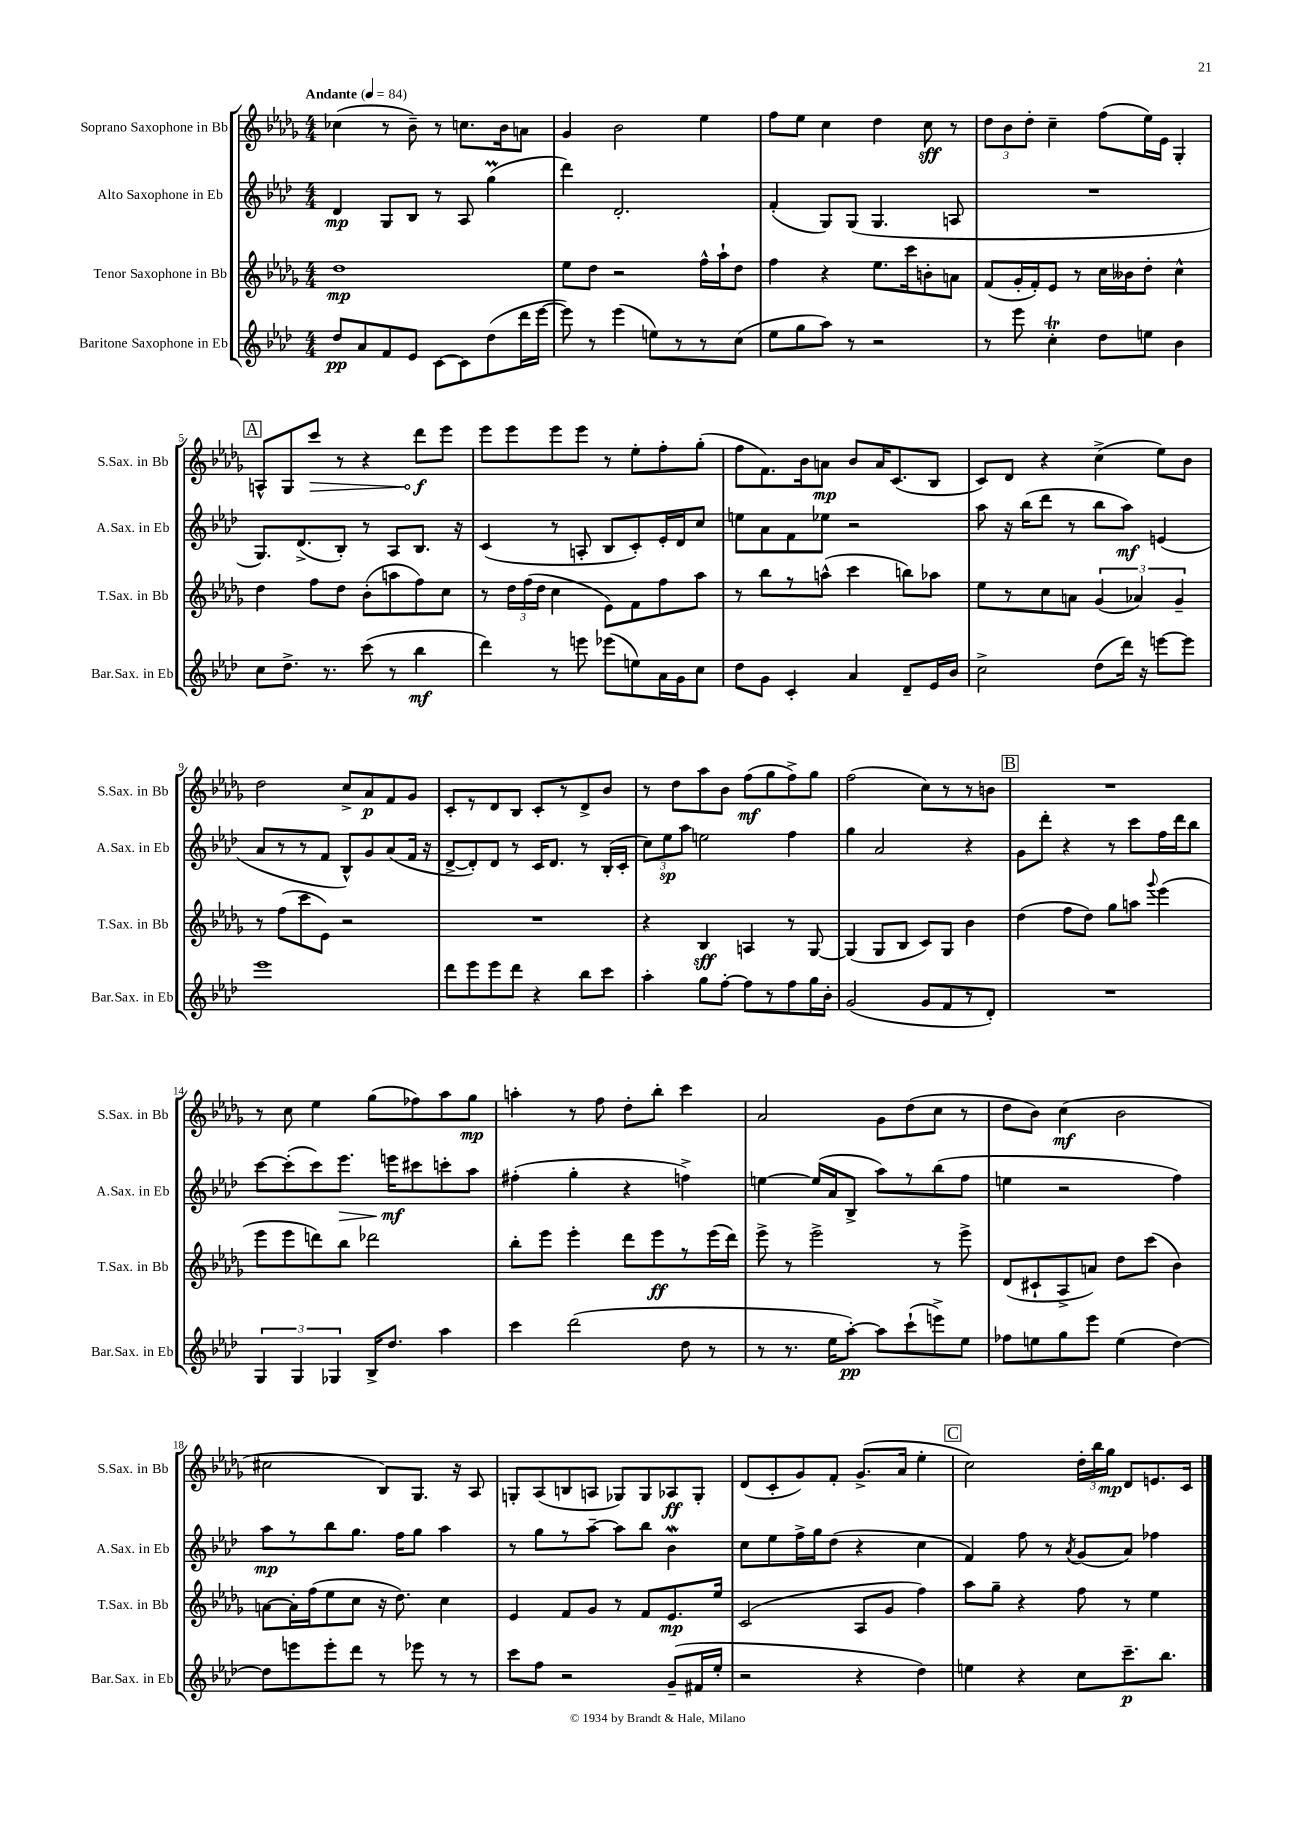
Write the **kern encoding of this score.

**kern	**dynam	**kern	**dynam	**kern	**dynam	**kern	**dynam
*part4	*part4	*part3	*part3	*part2	*part2	*part1	*part1
*staff4	*staff4	*staff3	*staff3	*staff2	*staff2	*staff1	*staff1
*I"Baritone Saxophone in Eb	*	*I"Tenor Saxophone in Bb	*	*I"Alto Saxophone in Eb	*	*I"Soprano Saxophone in Bb	*
*I'Bar.Sax. in Eb	*	*I'T.Sax. in Bb	*	*I'A.Sax. in Eb	*	*I'S.Sax. in Bb	*
*clefG2	*	*clefG2	*	*clefG2	*	*clefG2	*
*k[b-e-a-d-]	*	*k[b-e-a-d-g-]	*	*k[b-e-a-d-]	*	*k[b-e-a-d-g-]	*
*M4/4	*	*M4/4	*	*M4/4	*	*M4/4	*
*MM84	*	*MM84	*	*MM84	*	*MM84	*
=1	=1	=1	=1	=1	=1	=1	=1
!	!	!	!	!	!	!LO:TX:a:B:t=Andante	!
8dd-/L	pp	1dd-	mp	4d-/	mp	(4cc-X\	.
8a-/	.	.	.	.	.	.	.
8f/	.	.	.	8G/L	.	8r	.
8e-/J	.	.	.	8B-/J	.	8b-~\)	.
[8c\L	.	.	.	8r	.	8r	.
8c\]	.	.	.	8A-/	.	8.ccn\L	.
(8dd-\	.	.	.	(4ggm\	.	.	.
.	.	.	.	.	.	16b-\k	.
16ddd-\L	.	.	.	.	.	8an\J	.
[16eee-\JJ	.	.	.	.	.	.	.
=2	=2	=2	=2	=2	=2	=2	=2
8eee-\])	.	8ee-\L	.	4ddd-\)	.	4g-/	.
8r	.	8dd-\J	.	.	.	.	.
(4eee-\	.	2r	.	2.d-'/	.	2b-\	.
8een\L)	.	.	.	.	.	.	.
8r	.	.	.	.	.	.	.
8r	.	16ff^^\LL	.	.	.	4ee-\	.
.	.	16aa-`\J	.	.	.	.	.
(8cc\J	.	8dd-\J	.	.	.	.	.
=3	=3	=3	=3	=3	=3	=3	=3
8ee-\L	.	4ff\	.	(4f'/	.	8ff\L	.
8gg\	.	.	.	.	.	8ee-\J	.
8aa-\J)	.	4r	.	8G/L)	.	4cc\	.
8r	.	.	.	(8G/J	.	.	.
2r	.	8.ee-\L	.	4.G/	.	4dd-\	.
.	.	16ccc\k	.	.	.	.	.
.	.	8bn'\	.	.	.	8cc\	sff
.	.	8an\J	.	8An/	.	8r	.
=4	=4	=4	=4	=4	=4	=4	=4
8r	.	(8f/L	.	1r	.	12dd-\L	.
.	.	.	.	.	.	12b-\	.
8eee-\	.	16g-'/L	.	.	.	.	.
.	.	.	.	.	.	12dd-'\J	.
.	.	16f'/J)	.	.	.	.	.
4cct'\	.	8e-/J	.	.	.	4cc~\	.
.	.	8r	.	.	.	.	.
8dd-\L	.	16cc\LL	.	.	.	(8ff\L	.
.	.	16b--X\J	.	.	.	.	.
8een\J	.	8dd-'\J	.	.	.	16ee-\L)	.
.	.	.	.	.	.	16e-\JJ	.
4b-\	.	4cc^^\	.	.	.	4G-'/	.
!!LO:LB:g=z
!!LO:REH:place=s1:t=A
=5	=5	=5	=5	=5	=5	=5	=5
8cc\L	.	4dd-\	.	8.G/L)	.	8An^^/L	.
8.dd-^\J	.	.	.	.	.	8G-/	.
.	.	.	.	(8.d-^/	.	.	.
!	!	!	!	!	!	!	!LO:HP:b
.	.	8ff\L	.	.	.	8ccc/J	>
8.r	.	.	.	.	.	.	.
.	.	8dd-\J	.	8B-'/J)	.	8r	.
(8ccc\	.	(8b-'\L	.	8r	.	4r	.
8r	.	8aan\	.	8A-/L	.	.	.
4bb-\	mf	8ff\)	.	8.B-/J	.	8ddd-\L	f
.	.	8cc\J	.	.	.	8eee-\J	]
.	.	.	.	16r	.	.	.
=6	=6	=6	=6	=6	=6	=6	=6
4ddd-\)	.	8r	.	(4c/	.	8eee-\L	.
.	.	24dd-\LL	.	.	.	8eee-\	.
.	.	(24ff\	.	.	.	.	.
.	.	24dd-\JJ	.	.	.	.	.
8r	.	4cc\	.	8r	.	8eee-\	.
8eeen\	.	.	.	8An'/	.	8eee-\J	.
(8eee-X\L	.	8e-\L)	.	8B-/L	.	8r	.
8een\)	.	8f\	.	8c'/)	.	8ee-'\L	.
16a-\L	.	8ff\	.	16e-'/L	.	8ff'\	.
16g\J	.	.	.	16d-/J	.	.	.
8cc\J	.	8aa-\J	.	8cc/J	.	(8gg-'\J	.
=7	=7	=7	=7	=7	=7	=7	=7
8dd-\L	.	8r	.	8een\L	.	8ff\L	.
8g\J	.	8bb-\L	.	8a-\	.	8.f\)	.
4c'/	.	8r	.	8f\	.	.	.
.	.	.	.	.	.	16b-\k	.
.	.	(8aan^^\J	.	8ee-X\J	.	8an\J	mp
4a-/	.	4ccc\	.	2r	.	8b-/L	.
.	.	.	.	.	.	16a/K	.
.	.	.	.	.	.	(8.c/	.
8d-~/L	.	8bbn\L)	.	.	.	.	.
16e-/L	.	8aa-X\J	.	.	.	8B-/J	.
16b-/JJ	.	.	.	.	.	.	.
=8	=8	=8	=8	=8	=8	=8	=8
2cc^\	.	8ee-\L	.	8aa-\	.	8c/L)	.
.	.	8r	.	16r	.	8d-/J	.
.	.	.	.	(16bb-\KL	.	.	.
.	.	8cc\	.	8ddd-\J	.	4r	.
.	.	8an\J	.	8r	.	.	.
(8dd-\L	.	(6g-/	.	8bb-\L	.	(4cc^\	.
16ddd-\Jk)	.	.	.	8aa-\J)	mf	.	.
.	.	6a-X/)	.	.	.	.	.
16r	.	.	.	.	.	.	.
[8eeen\L	.	.	.	(4en/	.	8ee-\L)	.
.	.	6g-~/	.	.	.	.	.
8eee\J]	.	.	.	.	.	8b-\J	.
!!LO:LB:g=z
=9	=9	=9	=9	=9	=9	=9	=9
1eee-	.	8r	.	8a-/L	.	2dd-\	.
.	.	(8ff\L	.	8r	.	.	.
.	.	8ccc\	.	8r	.	.	.
.	.	8e-\J)	.	8f/J	.	.	.
.	.	2r	.	8B-^^/L)	.	8cc^/L	.
.	.	.	.	8g/	.	8a-/	p
.	.	.	.	(8a-/	.	8f/	.
.	.	.	.	16f/Jk	.	8g-/J	.
.	.	.	.	16r	.	.	.
=10	=10	=10	=10	=10	=10	=10	=10
8ddd-\L	.	1r	.	[8d-^/L	.	8c'/L	.
8eee-\	.	.	.	8d-'/])	.	8r	.
8eee-\	.	.	.	8d-/J	.	8d-/	.
8ddd-\J	.	.	.	8r	.	8B-/J	.
4r	.	.	.	16c/KL	.	8c'/L	.
.	.	.	.	8.d-/J	.	.	.
.	.	.	.	.	.	8r	.
8bb-\L	.	.	.	8r	.	8d-^/	.
8ccc\J	.	.	.	(16B-'/LL	.	8b-/J	.
.	.	.	.	16c'/JJ	.	.	.
=11	=11	=11	=11	=11	=11	=11	=11
4aa-'\	.	4r	.	12cc\L)	.	8r	.
.	.	.	.	12ee-\	sp	.	.
.	.	.	.	.	.	8dd-\L	.
.	.	.	.	12aa-\J	.	.	.
8gg\L	.	4B-/	sff	2een\	.	8aa-\	.
[8ff'\J	.	.	.	.	.	8b-\J	.
8ff\L]	.	4An/	.	.	.	(8ff\L	mf
8r	.	.	.	.	.	8gg-\	.
8ff\	.	8r	.	4ff\	.	8ff^\)	.
16gg\L	.	[8G-/	.	.	.	8gg-\J	.
16b-'\JJ	.	.	.	.	.	.	.
=12	=12	=12	=12	=12	=12	=12	=12
(2g/	.	(4G-/]	.	4gg\	.	(2ff\	.
.	.	8G-/L	.	2a-/	.	.	.
.	.	8B-/J	.	.	.	.	.
8g/L	.	8c/L)	.	.	.	8cc\L)	.
8f/	.	8G-/J	.	.	.	8r	.
8r	.	4b-\	.	4r	.	8r	.
8d-'/J)	.	.	.	.	.	8bn\J	.
!!LO:REH:place=s1:t=B
=13	=13	=13	=13	=13	=13	=13	=13
1r	.	(4dd-\	.	8g\L	.	1r	.
.	.	.	.	8ddd-'\J	.	.	.
.	.	8ff\L	.	4r	.	.	.
.	.	8dd-\J)	.	.	.	.	.
.	.	8gg-\L	.	8r	.	.	.
.	.	8aan\J	.	8ccc\L	.	.	.
.	.	8qqggg-/	.	.	.	.	.
.	.	(4eee-\	.	16ff\L	.	.	.
.	.	.	.	16ddd-\J	.	.	.
.	.	.	.	8bb-\J	.	.	.
!!LO:LB:g=z
=14	=14	=14	=14	=14	=14	=14	=14
6G/	.	8eee-\L	.	[8ccc\L	.	8r	.
.	.	8eee-\	.	(8ccc'\]	.	8cc\	.
6G/	.	.	.	.	.	.	.
.	.	8dddn\)	.	8ccc\)	.	4ee-\	.
6G-X/	.	.	.	.	.	.	.
!	!	!	!	!	!LO:HP:b	!	!
.	.	8bb-\J	.	8.eee-\J	>	.	.
16B-^/KL	.	2ddd-X\	.	.	.	(8gg-\L	.
8.dd-/J	.	.	.	16eeen\KL	mf	.	.
.	.	.	.	8ccc#X\	]	8ff-X\)	.
4aa-\	.	.	.	8cccn'\	.	8aa-\	.
.	.	.	.	8aa-\J	.	8gg-\J	mp
=15	=15	=15	=15	=15	=15	=15	=15
4ccc\	.	8bb-'\L	.	(4ff#X'\	.	4aan'\	.
.	.	8eee-\J	.	.	.	.	.
(2ddd-\	.	4eee-'\	.	4gg'\	.	8r	.
.	.	.	.	.	.	8ff\	.
.	.	8ddd-\L	.	4r	.	8dd-'\L	.
.	.	8eee-\	ff	.	.	8bb-'\J	.
8dd-\	.	8r	.	4ffn^\)	.	4ccc\	.
8r	.	(16eee-\L	.	.	.	.	.
.	.	16ddd-\JJ)	.	.	.	.	.
=16	=16	=16	=16	=16	=16	=16	=16
8r	.	8eee-^\	.	[4een\	.	2a-/	.
8.r	.	8r	.	.	.	.	.
.	.	2eee-^\	.	(16ee/LL]	.	.	.
16ee-\KL	.	.	.	16a-/J	.	.	.
[8aa-'\J)	pp	.	.	8B-^/J	.	.	.
8aa-\L]	.	.	.	8aa-\L)	.	8g-\L	.
(8ccc`\	.	.	.	8r	.	(8dd-\	.
8eeen^\)	.	8r	.	(8bb-\	.	8cc\J	.
8ee-\J	.	8eee-^\	.	8ff\J	.	8r	.
=17	=17	=17	=17	=17	=17	=17	=17
8ff-X\L	.	(8d-/L	.	4een\	.	8dd-\L	.
8een\	.	8c#X`/	.	.	.	8b-\J)	.
8gg\	.	8A-^/	.	2r	.	(4cc\	mf
8eee-\J	.	8an/J)	.	.	.	.	.
(4ee\	.	8dd-\L	.	.	.	2b-\	.
.	.	(8ccc\J	.	.	.	.	.
[4dd-\)	.	4b-\)	.	4ff\)	.	.	.
!!LO:LB:g=z
=18	=18	=18	=18	=18	=18	=18	=18
8dd-\L]	.	[8an\L	.	8aa-\L	mp	2cc#X\	.
8eeen\	.	16a'\L]	.	8r	.	.	.
.	.	(16ff\J	.	.	.	.	.
8eee'\	.	8ee-\	.	8bb-\	.	.	.
8ddd-\J	.	8cc\J	.	8.gg\J	.	.	.
8r	.	16r	.	.	.	8B-/L)	.
.	.	8.dd-\)	.	16ff\KL	.	.	.
8eee-X\	.	.	.	8gg\J	.	8.G-/J	.
8r	.	4cc\	.	4aa-\	.	.	.
.	.	.	.	.	.	16r	.
8r	.	.	.	.	.	8A-/	.
=19	=19	=19	=19	=19	=19	=19	=19
8ccc\L	.	4e-/	.	8r	.	8Gn'/L	.
8ff\J	.	.	.	8gg\L	.	(8A-/	.
2r	.	8f/L	.	8r	.	8Bn/	.
.	.	8g-/J	.	[8aa-~\J	.	8An/J	.
.	.	8r	.	8aa-\L]	.	8G-X/L)	.
.	.	8f/L	.	8bb-\J	.	8G-/	.
(8g~/L	.	8.e-/	mp	4b-W\	.	8A-X/	ff
16f#X/L	.	.	.	.	.	8G-'/J	.
16ee-'/JJ	.	16ee-/Jk	.	.	.	.	.
=20	=20	=20	=20	=20	=20	=20	=20
2r	.	(2c/	.	8cc\L	.	(8d-/L	.
.	.	.	.	8ee-\	.	8c'/	.
.	.	.	.	16ff^\L	.	8g-/)	.
.	.	.	.	16gg\J	.	.	.
.	.	.	.	(8dd-\J	.	8f'/J	.
4r	.	8A-/L	.	4r	.	(8.g-^/L	.
.	.	8g-/J	.	.	.	.	.
.	.	.	.	.	.	16a-/Jk	.
4dd-\)	.	4ff\)	.	4cc\	.	4ee-'\	.
!!LO:REH:place=s1:t=C
=21	=21	=21	=21	=21	=21	=21	=21
4een\	.	8aa-\L	.	4f/)	.	2cc\)	.
.	.	8gg-~\J	.	.	.	.	.
4r	.	4r	.	8ff\	.	.	.
.	.	.	.	8r	.	.	.
.	.	.	.	8qa-/	.	.	.
8cc\L	.	8ff\	.	(8g/L	.	24dd-'\LL	.
.	.	.	.	.	.	24bb-\	.
.	.	.	.	.	.	24gg-\JJ	mp
8.ccc~\	p	8r	.	8a-/J)	.	8d-/L	.
.	.	4ee-\	.	4ff-X\	.	8.en/	.
8.bb-\J	.	.	.	.	.	.	.
.	.	.	.	.	.	16c/Jk	.
==	==	==	==	==	==	==	==
*-	*-	*-	*-	*-	*-	*-	*-
